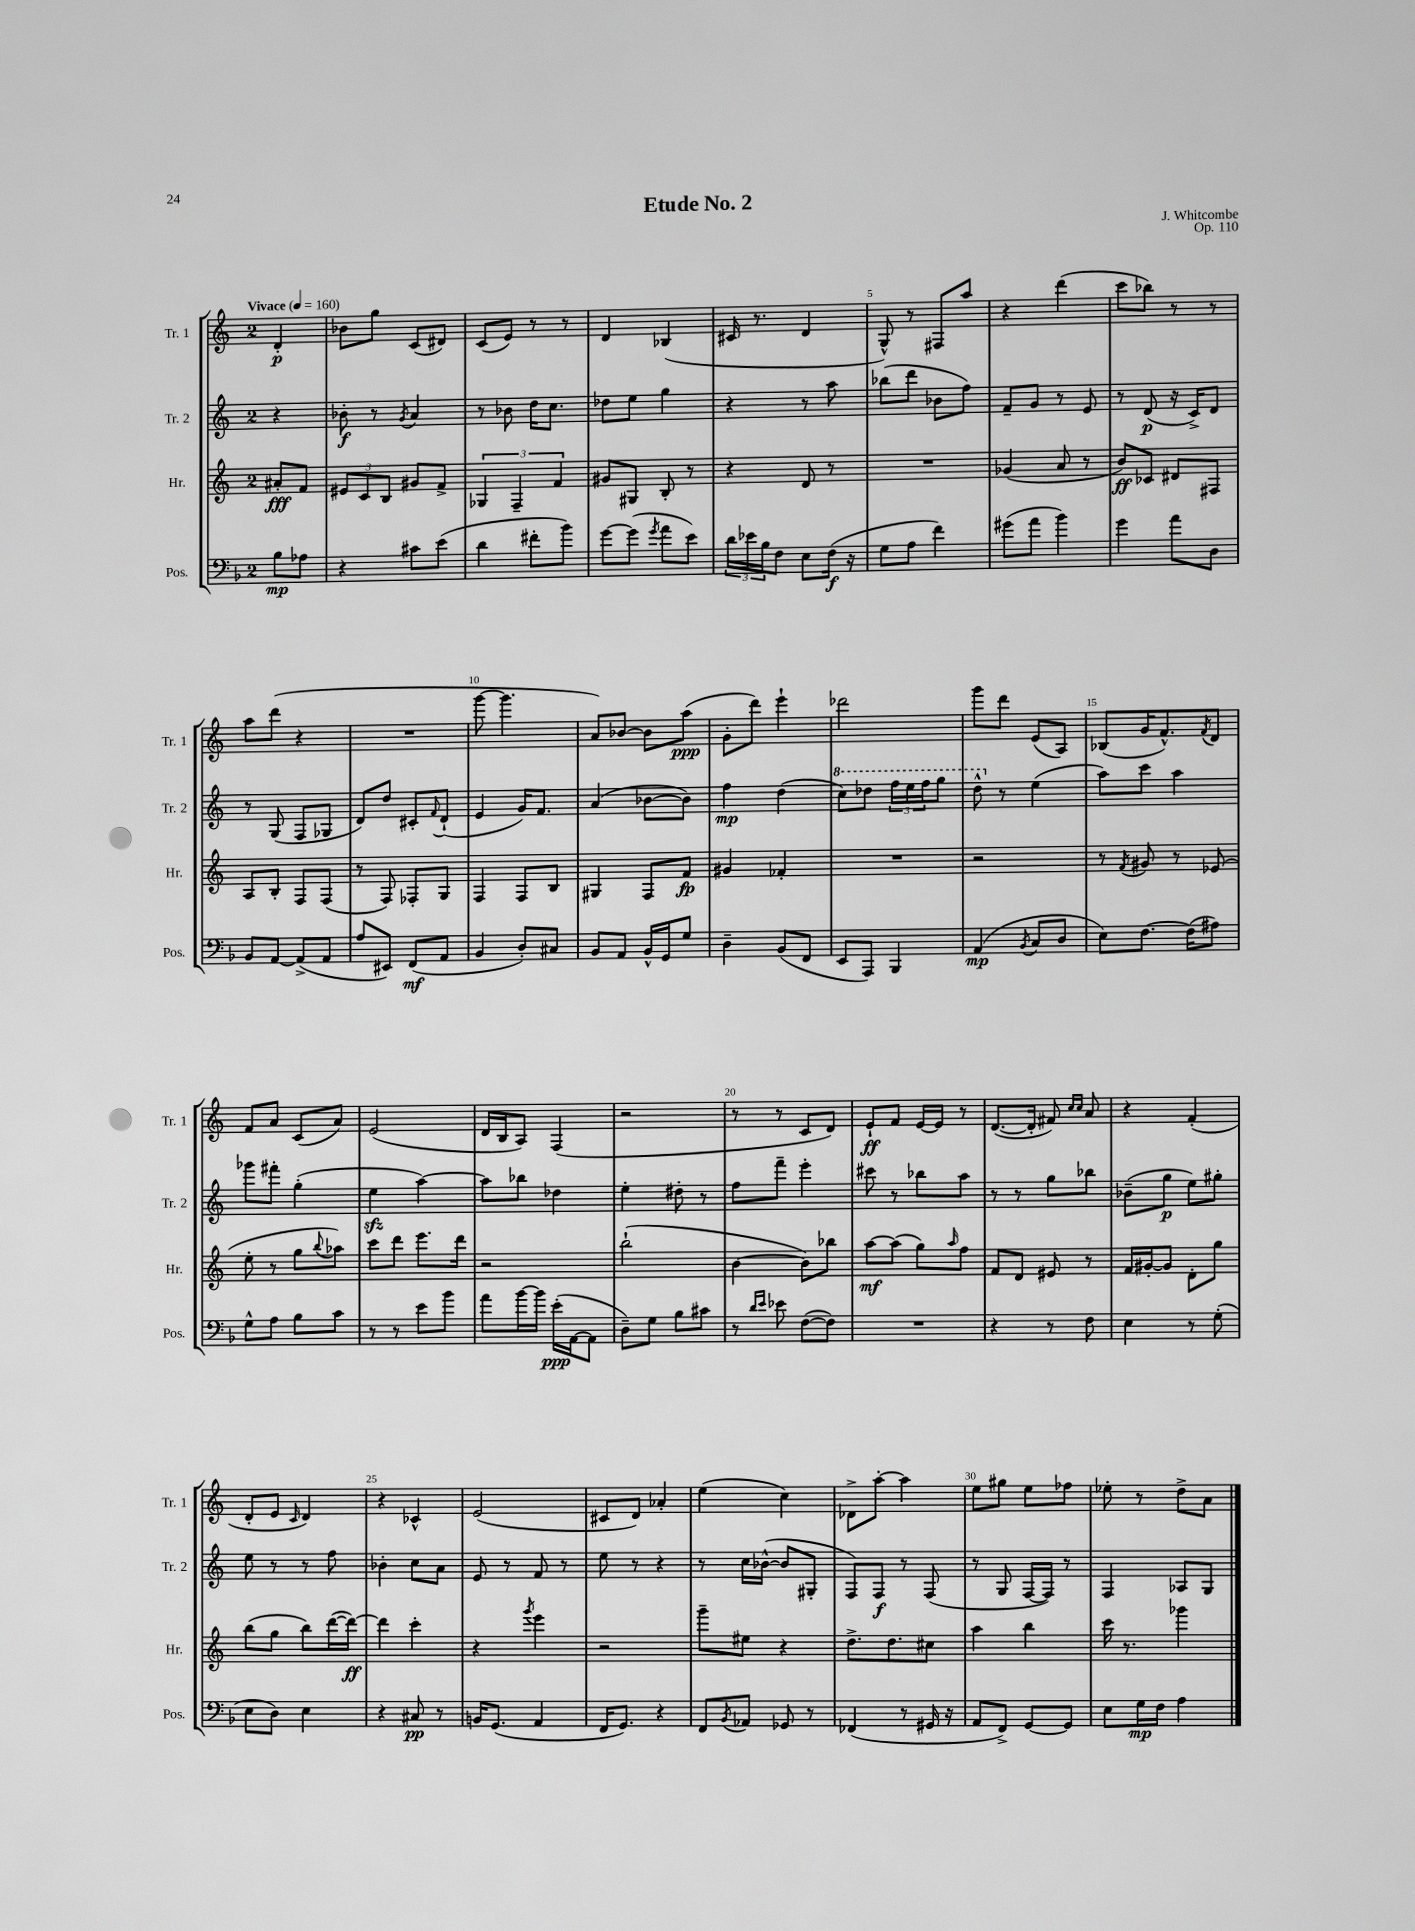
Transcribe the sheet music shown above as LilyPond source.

\header { title = "Etude No. 2" composer = "J. Whitcombe" opus = "Op. 110" }
<<
\new StaffGroup <<
\new Staff = "s0" \with { instrumentName = "Tr. 1" shortInstrumentName = "Tr. 1" } {
    \clef treble \key c \major \once \override Staff.TimeSignature.style = #'single-digit \time 2/4 \partial 4 \tempo "Vivace" 4 = 160
    d'4-.\p |
    bes'8 g''8 c'8( dis'8) |
    c'8( e'8) r8 r8 |
    d'4 bes4( |
    cis'16 r8. d'4 |
    g8-^) r8 fis8 a''8 |
    r4 d'''4( |
    c'''8 bes''8) r8 r8 |
    a''8 d'''8( r4 |
    R2 |
    g'''8~ g'''4. |
    a'8) bes'8~ bes'8 a''8\ppp( |
    g'8-. d'''8) e'''4-! |
    des'''2 |
    g'''8 d'''8 e'8( a8) |
    bes8( g'16 f'8.-^) \acciaccatura { f'8 } d'8 |
    f'8 a'8 c'8( a'8) |
    e'2( |
    d'16 b16 a8) f4( |
    r2 |
    r8 r8 c'8 d'8) |
    e'8-!\ff f'8 e'16~ e'16 r8 |
    d'8.~( d'16-. fis'8) \grace { c''16 c''16 } a'8 |
    r4 f'4-.( |
    d'8-. e'8 \grace { c'16 } d'4) |
    r4 ces'4-^ |
    e'2( |
    cis'8 d'8) aes'4-. |
    e''4( c''4) |
    des'8-> a''8~-. a''4 |
    e''8 gis''8 e''8 fes''8 |
    ees''8-. r8 d''8-> a'8 \bar "|." |
}
\new Staff = "s1" \with { instrumentName = "Tr. 2" shortInstrumentName = "Tr. 2" } {
    \clef treble \key c \major \once \override Staff.TimeSignature.style = #'single-digit \time 2/4 \partial 4
    r4 |
    bes'8-.\f r8 \acciaccatura { g'8 } a'4 |
    r8 bes'8 d''16 c''8. |
    des''8 e''8 g''4 |
    r4 r8 a''8 |
    bes''8( d'''8 bes'8 f''8) |
    f'8-- g'8 r8 e'8 |
    r8 d'8\p( r16 c'16->) d'8 |
    r8 g8( f8 ges8 |
    d'8) d''8 cis'8-. \appoggiatura { f'8 } d'8-!( |
    e'4 g'16) f'8. |
    a'4( bes'8~ bes'8) |
    f''4\mp d''4( |
    \ottava #1 c'''8) des'''8 \tuplet 3/2 { f'''16 e'''16 f'''16 } g'''8 |
    d'''8-^ \ottava #0 r8 e''4( |
    a''8) c'''8 a''4 |
    ges'''8 fis'''8-. g''4-.( |
    e''4\sfz a''4~) |
    a''8 bes''8 des''4 |
    e''4-. dis''8-. r8 |
    f''8 f'''8-- e'''4-. |
    cis'''8 r8 bes''8 a''8 |
    r8 r8 g''8 bes''8 |
    bes'8--( g''8\p e''8) gis''8-. |
    e''8 r8 r8 f''8 |
    bes'4-. c''8 a'8 |
    e'8 r8 f'8 r8 |
    e''8 r8 r4 |
    r8 c''16 bes'16~-^( bes'8 gis8-. |
    f8) f8\f r8 f8( |
    r8 g8 f16~ f16) r8 |
    f4 aes8 g8 \bar "|." |
}
\new Staff = "s2" \with { instrumentName = "Hr." shortInstrumentName = "Hr." } {
    \clef treble \key c \major \once \override Staff.TimeSignature.style = #'single-digit \time 2/4 \partial 4
    ais'8-.\fff f'8 |
    \tuplet 3/2 { eis'8 c'8 b8 } gis'8 f'8-> |
    \tuplet 3/2 { ges4 f4-- f'4 } |
    gis'8 gis8 b8-. r8 |
    r4 d'8 r8 |
    R2 |
    ges'4( a'8 r8 |
    b'8\ff) ces'8 dis'8 fis8 |
    a8 b8-. f8 f8( |
    r8 f8) fes8-. g8 |
    f4 f8 b8 |
    gis4 f8 f'8\fp |
    gis'4 fes'4-. |
    R2 |
    r2 |
    r8 \acciaccatura { f'8 } gis'8 r8 ees'8( |
    e''8-. r8 g''8 \appoggiatura { b''8 } aes''8) |
    c'''8 d'''8 e'''8. d'''16 |
    r2 |
    b''2-!( |
    b'4~ b'8) bes''8 |
    a''8~\mf a''8( g''8) \grace { a''16 } f''8 |
    f'8 d'8 eis'8 r8 |
    f'16 gis'16~-. gis'8 d'8-. g''8 |
    b''8( g''8 b''8) d'''16~( d'''16~\ff) |
    d'''4 c'''4-. |
    r4 \acciaccatura { g'''8 } e'''4 |
    r2 |
    g'''8-- eis''8 r4 |
    d''8.-> d''8. cis''8 |
    a''4 b''4 |
    c'''16 r8. ges'''4 \bar "|." |
}
\new Staff = "s3" \with { instrumentName = "Pos." shortInstrumentName = "Pos." } {
    \clef bass \key f \major \once \override Staff.TimeSignature.style = #'single-digit \time 2/4 \partial 4
    bes8\mp aes8 |
    r4 cis'8 e'8( |
    d'4 fis'8-. bes'8) |
    g'8~ g'8( \acciaccatura { g'8 } a'8 e'8) |
    \tuplet 3/2 { d'16 ees'16 bes16 } f8 e8 f16\f( r16 |
    g8 a8 f'4) |
    gis'8( a'8 bes'4) |
    g'4 a'8 d8 |
    bes,8 a,8~ a,8->( a,8 |
    a8 eis,8) f,8\mf( a,8 |
    bes,4 d8-.) cis8 |
    bes,8 a,8 bes,16-^ g,16 g8 |
    d4-- bes,8( f,8 |
    e,8 a,,8) bes,,4 |
    a,4\mp( \acciaccatura { bes,8 } c8 d8 |
    e8) f8.~ f16( ais8) |
    g8-^ a8 bes8 c'8 |
    r8 r8 e'8 bes'8 |
    a'8 bes'16~ bes'16 e'16-.\ppp( a,16~ a,8 |
    d8--) g8 bes8 cis'8 |
    r8 \grace { d'16 e'16 } ees'8 f8~( f8) |
    R2 |
    r4 r8 f8 |
    e4 r8 g8-.( |
    e8 d8) e4 |
    r4 cis8\pp r8 |
    b,16 g,8.( a,4 |
    f,16 g,8.) r4 |
    f,8 \acciaccatura { bes,8 } aes,8 ges,8 r8 |
    fes,4( r8 gis,16 r16 |
    a,8 f,8->) g,8~ g,8 |
    e8 g16\mp f16 a4 \bar "|." |
}
>>
>>
\layout { \context { \Score \override BarNumber.break-visibility = ##(#f #t #t) barNumberVisibility = #(every-nth-bar-number-visible 5) } }
